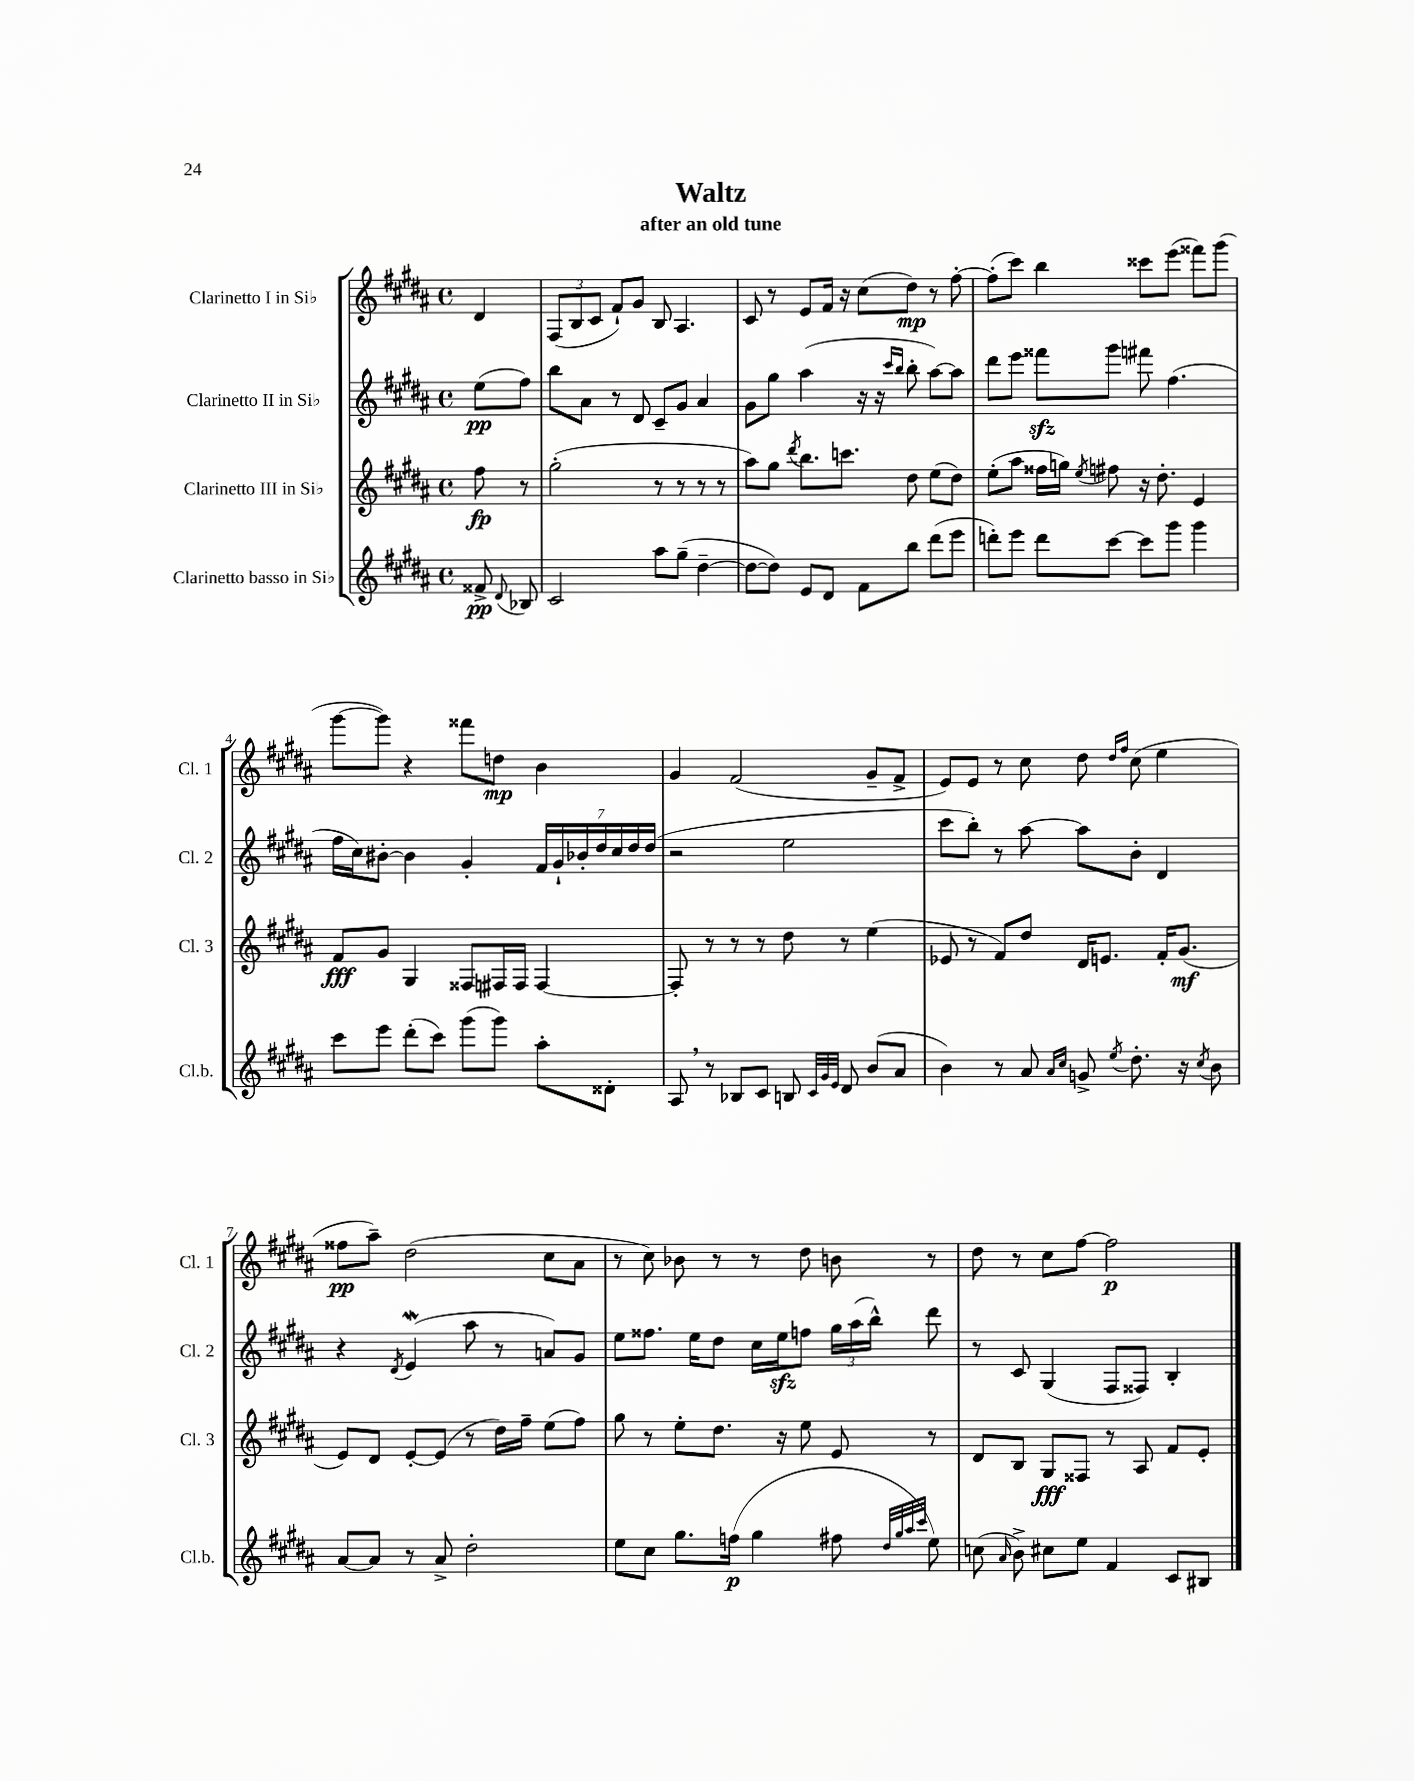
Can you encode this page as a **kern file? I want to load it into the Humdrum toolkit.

**kern	**kern	**kern	**kern
*staff4	*staff3	*staff2	*staff1
*clefG2	*clefG2	*clefG2	*clefG2
*k[f#c#g#d#a#]	*k[f#c#g#d#a#]	*k[f#c#g#d#a#]	*k[f#c#g#d#a#]
*M4/4	*M4/4	*M4/4	*M4/4
*met(c)	*met(c)	*met(c)	*met(c)
8f##^	8ff#	(8ee	4d#
8qqd#	.	.	.
8B-	8r	8ff#)	.
=	=	=	=
2c#	(2gg#'	8bb	(12F#
.	.	.	12B
.	.	8a#	.
.	.	.	12c#
.	.	8r	8f#`)
.	.	8d#	8g#
8aa#	8r	8c#~	8B
(8gg#~	8r	8g#	4.A#
[4dd#~	8r	4a#	.
.	8r	.	.
=	=	=	=
8dd#_	8aa#)	8g#	8c#
8dd#])	8gg#	8gg#	8r
.	8qddd#	.	.
8e	8.bb	(4aa#	8e
8d#	.	.	16f#
.	8.ccc	.	16r
8f#	.	16r	(8cc#
.	.	16r	.
.	.	16qqccc#	.
.	.	16qqbb	.
8bb	8dd#	8bb'	8dd#)
(8ddd#	(8ee	[8aa#)	8r
8eee	8dd#)	8aa#]	[8ff#'
=	=	=	=
8ddd')	(8ee'	8ddd#	(8ff#']
8eee	8aa#	8eee	8ccc#)
8ddd	16ff##	8fff##	4bb
.	16gg)	.	.
.	8qee	.	.
[8ccc#	8ff#	8ggg#	.
8ccc#]	16r	8fff#	8ccc##
.	8.dd#'	.	.
8ggg#	.	(4.ff#	(8eee
4ggg#	4e	.	8fff##)
.	.	.	(8ggg#
=	=	=	=
8ccc#	8f#	16ff#	[8ggg#
.	.	16cc#)	.
8eee	8g#	[8b#'	8ggg#])
(8ddd#'	4G#	4b#]	4r
8ccc#)	.	.	.
(8ggg#	8F##	4g#'	8fff##
8ggg#)	16F#	.	8dd
.	16F#	.	.
8aa#'	[4F#	28f#	4b
.	.	28g#`	.
.	.	28b-'	.
.	.	28dd#	.
8d##'	.	.	.
.	.	28cc#	.
.	.	28dd#	.
.	.	(28dd#	.
=	=	=	=
8A#	8F#']	2r	4g#
8r	8r	.	.
8B-	8r	.	(2f#
8c#	8r	.	.
8B	8dd#	2ee	.
32qqc#	.	.	.
32qqg#	.	.	.
32qqe	.	.	.
8d#	8r	.	.
(8b	(4ee	.	8g#~
8a#	.	.	8f#^
=	=	=	=
4b)	8e-	8ccc#	8e)
.	8r	8bb')	8e
8r	8f#)	8r	8r
8a#	8dd#	[8aa#	8cc#
16qqa#	.	.	.
16qqcc#	.	.	.
8g^	16d#	8aa#]	8dd#
.	8.e	.	.
.	.	.	16qqdd#
8qee	.	.	16qqff#
8.dd#'	.	8b'	(8cc#
.	16f#'	4d#	4ee
16r	(8.g#	.	.
8qcc#	.	.	.
8b	.	.	.
=	=	=	=
[8a#	8e)	4r	8ff##
8a#]	8d#	.	8aa#~)
.	.	8qd#	.
8r	[8e'	(4e	(2dd#
8a#^	(8e]	.	.
2dd#'	8r	8aa#	.
.	16dd#)	8r	.
.	16ff#~	.	.
.	(8ee	8a)	8cc#
.	8ff#)	8g#	8a#
=	=	=	=
8ee	8gg#	8ee	8r
8cc#	8r	8.ff##	8cc#)
8.gg#	8ee'	.	8b-
.	.	16ee	.
.	8.dd#	8dd#	8r
(16ff	.	.	.
4gg#	.	16cc#	8r
.	16r	16ee	.
.	8ee	8ff	8dd#
8ff#	8e	24gg#	8b
.	.	(24aa#	.
.	.	24bb^^)	.
32qqdd#	.	.	.
32qqgg#	.	.	.
32qqaa#	.	.	.
32qqccc#	.	.	.
8ee)	8r	8ddd#	8r
=	=	=	=
(8cc	8d#	8r	8dd#
16qqa#	.	.	.
8b^)	8B	8c#	8r
8cc#	8G#	(4G#	8cc#
8ee	8F##	.	[8ff#
4f#	8r	8F#	2ff#]
.	8A#	8F##)	.
8c#	8f#	4B'	.
8B#	8e'	.	.
==	==	==	==
*-	*-	*-	*-
